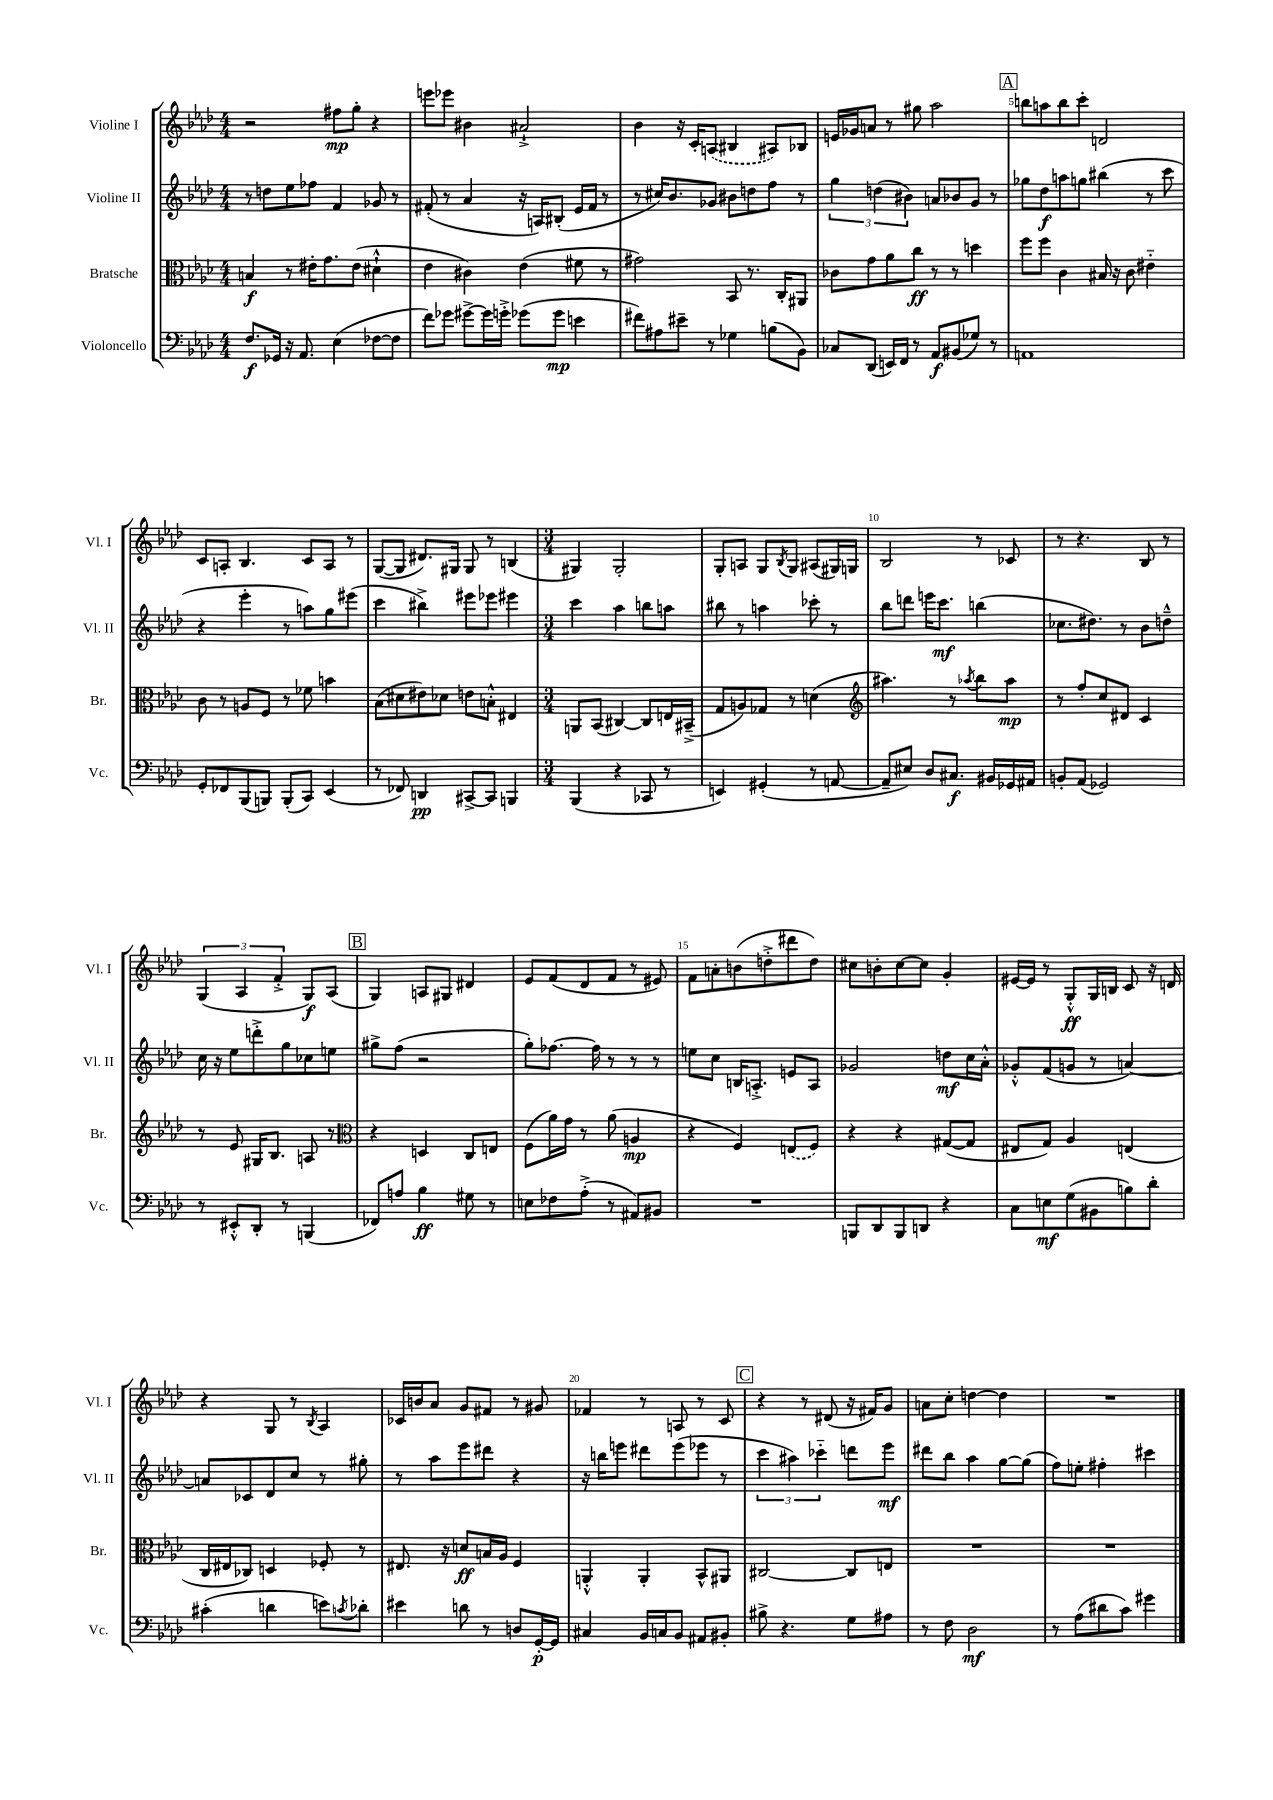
<<
\new StaffGroup <<
\new Staff = "s0" \with { instrumentName = "Violine I" shortInstrumentName = "Vl. I" } {
    \clef treble \key aes \major \numericTimeSignature \time 4/4
    r2 fis''8\mp g''8-. r4 |
    e'''8 ees'''8 bis'4 ais'2-!-> |
    bes'4 r16 c'16-. \once \slurDashed a8( bis4 ais8) bes8 |
    e'16 ges'16 a'8 r8 gis''8 aes''2 |
    \mark \markup { \box "A" } b''8 a''8 b''8 c'''8-. d'2 |
    c'8 a8-. bes4. c'8 a8 r8 |
    g8~( g8 dis'8.) gis16 gis8 r8 b4( |
    \numericTimeSignature \time 3/4 gis4) gis2-. |
    g8-. a8 g8 \acciaccatura { bes8 } g8 ais8( gis16) g16 |
    bes2 r8 ces'8 |
    r8 r4. bes8 r8 |
    \tuplet 3/2 { g4( aes4 f'4-.-> } g8\f) aes8( |
    \mark \markup { \box "B" } g4) a8 gis8 dis'4 |
    ees'8 f'8( des'8 f'8 r8 eis'8) |
    f'8 a'8-. b'8( d''8-.-> dis'''8 d''8) |
    cis''8 b'8-. cis''8~ cis''8 g'4-. |
    eis'16~ eis'16 r8 g8-.-^\ff g16 b16 c'8 r16 d'16 |
    r4 g8 r8 \acciaccatura { bes8 } aes4 |
    ces'16 b'16 aes'8 g'8 fis'8 r8 gis'8 |
    fes'4 r8 a8 r8 c'8 |
    \mark \markup { \box "C" } r4 r8 dis'8( r16 fis'16) g'8 |
    a'8 c''8-. d''4~ d''4 |
    R2. \bar "|." |
}
\new Staff = "s1" \with { instrumentName = "Violine II" shortInstrumentName = "Vl. II" } {
    \clef treble \key aes \major \numericTimeSignature \time 4/4
    r8 d''8 ees''8 fes''8 f'4 ges'8 r8 |
    fis'8-.( r8 aes'4 r16 a16) bis8-.( ees'16 fis'16 r8 |
    r8 cis''16) bes'8. ges'8 bis'8 d''8 f''8 r8 |
    \tuplet 3/2 { g''4 d''4( bis'4) } a'8 bes'8 g'8 r8 |
    \mark \markup { \box "A" } ges''8 des''8\f a''8 g''8 bis''4( r8 c'''8 |
    r4 ees'''4-. r8 a''8) g''8 eis'''8( |
    c'''4 bis''4->) eis'''8 ees'''8 eis'''4 |
    \numericTimeSignature \time 3/4 c'''4 aes''4 b''8 a''8 |
    bis''8 r8 a''4 ces'''8-. r8 |
    bes''8 d'''8 e'''16 c'''8.\mf b''4( |
    ces''8. dis''8.) r8 bes'8 d''8---^ |
    c''16 r16 ees''8 d'''8-.-> g''8 ces''8 e''8 |
    \mark \markup { \box "B" } gis''8-> f''8( r2 |
    g''8-.) fes''8.~ fes''16 r8 r8 r8 |
    e''8 c''8 b16 a8.-.-> e'8 a8 |
    ges'2 d''8\mf c''16 aes'16-.-^ |
    ges'8-.-^ f'8( g'8 r8 a'4~) |
    a'8 ces'8 des'8 c''8 r8 gis''8-. |
    r8 aes''8 ees'''8 dis'''8 r4 |
    r16 b''16 e'''8 dis'''8 e'''8( ees'''8 r8 |
    \mark \markup { \box "C" } \tuplet 3/2 { c'''4 ais''4) ces'''4-_ } d'''8 ees'''8\mf |
    dis'''8 bes''8 aes''4 g''8~ g''8( |
    f''8) e''8-. fis''4-. cis'''4 \bar "|." |
}
\new Staff = "s2" \with { instrumentName = "Bratsche" shortInstrumentName = "Br." } {
    \clef alto \key aes \major \numericTimeSignature \time 4/4
    b4\f r8 eis'16-. g'8. eis'8( dis'4-!-^ |
    ees'4 cis'4) ees'4( fis'8 r8 |
    gis'2) bes,8 r8. c16-. ais,8 |
    ces'8 g'8 aes'8 c''8\ff r8 r8 d''4 |
    \mark \markup { \box "A" } f''8 f''8 c'4 bis16 r16 c'8 eis'4-_ |
    c'8 r8 a8 f8 r8 fes'8 b'4 |
    bes8( dis'8 eis'8) des'8 e'8 b8-.-^ eis4 |
    \numericTimeSignature \time 3/4 a,8 bes,8( cis4~) cis8 e16 bis,16--->( |
    g8 a8) ges8 r8 d'4( |
    \clef treble ais''4.) r8 \acciaccatura { aes''8 } bes''8 aes''8\mp |
    r8 f''8-. c''8 dis'8 c'4 |
    r8 ees'8 gis16 bes8. a8 r8 |
    \mark \markup { \box "B" } \clef alto r4 d4 c8 e8 |
    f8( aes'16) g'16 r8 aes'8( a4\mp |
    r4 f4) \once \slurDashed e8( f8) |
    r4 r4 gis8~( gis8 |
    eis8 g8) aes4 e4( |
    c16 eis16 ces8) d4 fes8-. r8 |
    eis8. r16 d'8\ff b16 aes16 f4 |
    a,4-.-^ a,4-. bes,8-^ ais,8 |
    \mark \markup { \box "C" } cis2~ cis8 e8 |
    R2. |
    R2. \bar "|." |
}
\new Staff = "s3" \with { instrumentName = "Violoncello" shortInstrumentName = "Vc." } {
    \clef bass \key aes \major \numericTimeSignature \time 4/4
    f8.\f ges,16 r16 aes,8. ees4( fes8~ fes8 |
    f'8) ges'8 gis'8~-> gis'16 g'16-.-> ges'8( ges'8\mp e'4 |
    fis'8) ais8 eis'8-- r8 ges4 b8( bes,8) |
    ces8 des,8( e,16) f,16 r8 aes,8\f bis,8( ges8) r8 |
    \mark \markup { \box "A" } a,1 |
    g,8-. fes,8 bes,,8( b,,8) b,,8-.( c,8) ees,4( |
    r8 fes,8) d,4\pp cis,8~-> cis,8 b,,4 |
    \numericTimeSignature \time 3/4 bes,,4( r4 ces,8 r8 |
    e,4) gis,4-.( r8 a,8~ |
    a,8-- eis8) des8 cis8.\f bis,16 ges,16 ais,16 |
    b,8-. aes,8( ges,2) |
    r8 eis,8-.-^ des,8-. r8 b,,4( |
    \mark \markup { \box "B" } fes,8) a8 bes4\ff gis8 r8 |
    e8 fes8 aes8-.->( r8 ais,8) bis,8 |
    R2. |
    b,,8 des,8 b,,8 d,8 r4 |
    c8 e8\mf g8( bis,8 b8) des'8-. |
    cis'4-.( d'4 e'8) \acciaccatura { c'8 } des'8-. |
    eis'4 d'8 r8 d8 g,16~-.\p g,16 |
    cis4 bes,16 c16 bes,8 ais,8 bis,8-. |
    \mark \markup { \box "C" } bis8-> r4. g8 ais8 |
    r8 f8 des2\mf |
    r8 aes8( dis'8 c'8) gis'4 \bar "|." |
}
>>
>>
\layout { \context { \Score \override BarNumber.break-visibility = ##(#f #t #t) barNumberVisibility = #(every-nth-bar-number-visible 5) } }
